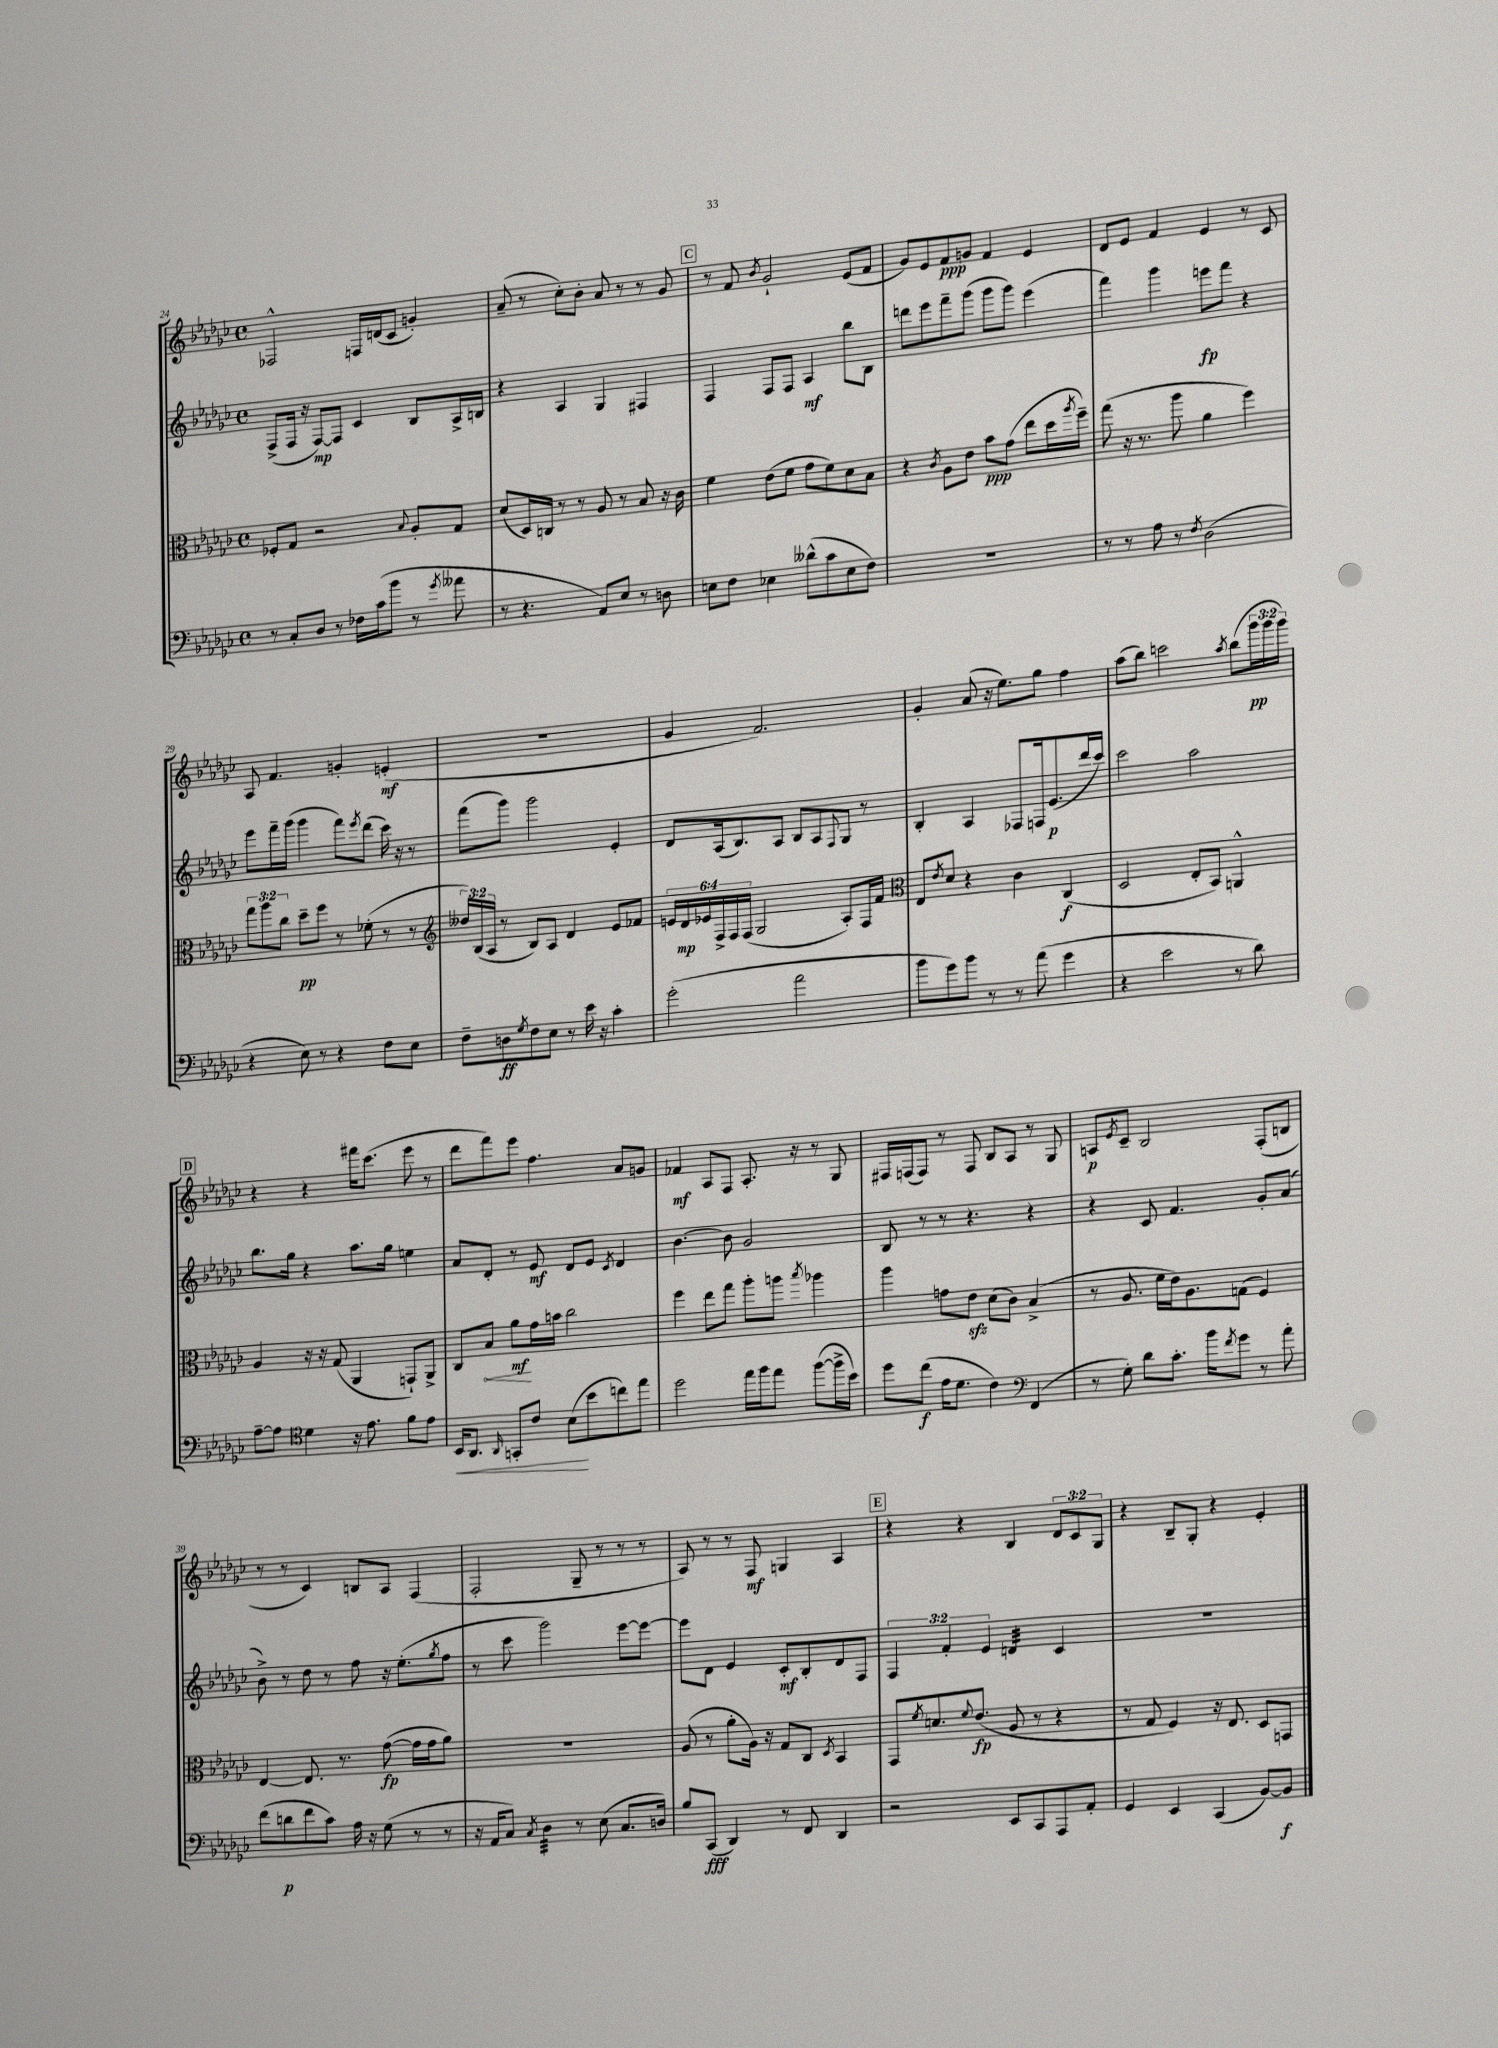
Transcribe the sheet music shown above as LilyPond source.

<<
\new StaffGroup <<
\new Staff = "s0" {
    \clef treble \key ges \major \defaultTimeSignature \time 4/4 \override Staff.TupletNumber.text = #tuplet-number::calc-fraction-text
    fes2-^ f16 d'16( ces'8 g'4-.) |
    aes'8--( r8 ces''8-.) bes'8-. aes'8 r8 r8 ges'8 |
    \mark \markup { \box "C" } r8 f'8 \acciaccatura { bes'8 } ges'2-! ees'8( f'8 |
    ges'8) ees'8 f'8\ppp g'8 f'4 ees'4 |
    des'8 ees'8 f'4 ees'4 r8 ces'8 |
    aes8 f'4. g'4-. e'4-.\mf( |
    R1 |
    ges'4 f'2.) |
    ges'4-. aes'8( r16 ees''8.) ges''8 f''4 |
    aes''8( bes''8) c'''2 \acciaccatura { aes''8 } bes''8( \tuplet 3/2 { ges'''16\pp ges'''16 ges'''16) } |
    \mark \markup { \box "D" } r4 r4 fis'''16 ces'''8.( ees'''8 r8 |
    des'''8 f'''8) ees'''8 f''4. aes'8 g'8 |
    fes'4\mf aes8 f8 aes8.-. r16 r8 ges8 |
    fis16 f16( f8) r8 f8 bes8 aes8 r8 ges8 |
    a8\p \acciaccatura { ees'8 } ces'8-- bes2 f8-.( b8 |
    r8 r8 ces'4) b8 aes8 f4( |
    f2-. ges8-- r8 r8 r8 |
    aes8) r8 r8 f8\mf g4 aes4 |
    \mark \markup { \box "E" } r4 r4 bes4 \tuplet 3/2 { des'8 ces'8 ges8 } |
    r4 bes8-- ges8-. r4 ees'4-. \bar "|." |
}
\new Staff = "s1" {
    \clef treble \key ges \major \defaultTimeSignature \time 4/4 \override Staff.TupletNumber.text = #tuplet-number::calc-fraction-text
    f8->( f16 r16 f8~\mp) f8 ces'4 bes8 aes16-> b16 |
    r4 aes4 ges4 fis4 |
    \mark \markup { \box "C" } f4 f8 f8 aes4\mf bes''8 bes8 |
    d'''8 ees'''8 f'''8-- ges'''8( ges'''8 ges'''8) ees'''4( |
    f'''4) ges'''4 e'''8\fp f'''8 r4 |
    ees'''8 f'''16-- ges'''16( ges'''4 f'''8) \acciaccatura { ees'''8 } des'''8( ces'''16) r16 r8 |
    f'''8( ges'''8) ges'''2 ees'4-. |
    des'8 aes16( bes8.) aes8 bes8 aes8 \appoggiatura { f8 } ges8 r8 |
    bes4-. aes4 fes8 f16 ees'8.\p( des'''16 ces'''16) |
    ces'''2 aes''2 |
    \mark \markup { \box "D" } bes''8. ges''16 r4 aes''8. ges''16 e''4 |
    aes'8 des'8-. r8 ees'8\mf des'8 ees'8 \acciaccatura { ces'8 } des'4 |
    bes'4.~ bes'8 ges'2 |
    bes8 r8 r8 r4. r4 |
    r4 ces'8 f'4. ges'8-. aes'8( |
    bes'8->) r8 des''8 r8 f''8 r16 ees''8.-.( \acciaccatura { ges''8 } f''8 |
    r8 ces'''8 ges'''2) ees'''8~ ees'''8~ |
    ees'''8 des'8 ees'4 ces'8-.\mf bes8-. des'8 f8 |
    \mark \markup { \box "E" } \tuplet 3/2 { f4 f'4-. ees'4 } d'4:32 ces'4 |
    R1 \bar "|." |
}
\new Staff = "s2" {
    \clef alto \key ges \major \defaultTimeSignature \time 4/4 \override Staff.TupletNumber.text = #tuplet-number::calc-fraction-text
    fes8-. ges8 r2 \appoggiatura { bes8 } aes8-. ges8 |
    des'8( des16) c16 r8 r8 aes8 r8 bes8 r16 ces'16 |
    \mark \markup { \box "C" } f'4 ees'8( f'8 ges'8 f'8) des'8 bes8 |
    r4 \acciaccatura { ces'8 } aes8 ees'8 bes'8\ppp ges'8( ees''8 des''16 \acciaccatura { aes''8 } f''16--) |
    ges''8( r16 r8. aes''8 aes'4 f''4) |
    \tuplet 3/2 { ges''8 aes''8 ces''8 } des''8--\pp f''8 r8 fes'8-.( r8 r8 |
    \clef treble \tuplet 3/2 { deses''16) bes16( aes16 } r8 bes8) aes8 des'4 ees'8 fes'8 |
    \tuplet 6/4 { e'16 des'16\mp ees'16 f16-> f16 f16( } ges2 aes8-.) f16 f'16 |
    \clef alto ees8 \acciaccatura { ees'8 } des'8 r4 ces'4 ces4\f( |
    des2 ees8-. bes,8) a,4-^ |
    \mark \markup { \box "D" } aes4 r16 r16 ges8( aes,4 g,8-!) aes,8-> |
    ces8 \once \override Hairpin.circled-tip = ##t bes8\< aes'8\mf\! ges'16 b'16 ces''2 |
    f''4 ees''8 ges''8 aes''8-. a''8 \acciaccatura { bes''8 } aes''4 |
    aes''4 g'8 ees'8\sfz des'8( ces'8) bes4->( |
    r8 aes8. f'16 ees'16) aes8. g8( f4) |
    ees4~ ees8. r8. ges'8~\fp( ges'16 ges'16 aes'8) |
    R1 |
    aes8( r8 aes'8-. aes16) r16 ges8 ces8 \acciaccatura { des8 } bes,4 |
    \mark \markup { \box "E" } ges,8 \acciaccatura { f'8 } d'8. \appoggiatura { f'8 } ees'8.\fp( aes8 r8 r4 |
    r8 ges8 f4) r16 ees8. des8 g,8 \bar "|." |
}
\new Staff = "s3" {
    \clef bass \key ges \major \defaultTimeSignature \time 4/4
    r8 ces8-. des8 r8 fes16 ces'16( bes'8 r8 \acciaccatura { ges'8 } aeses'8 |
    r8 r4. aes,8) ees8 r8 d8 |
    \mark \markup { \box "C" } e8 f8 ees4 deses'8-^( ces'8 ees8 f8) |
    R1 |
    r8 r8 aes8 r8 \acciaccatura { f8 } des2( |
    r4 ees8) r8 r4 f8 ees8 |
    f8-- d8\ff \acciaccatura { ges8 } f8 ees8 r8 ees'16 r16 ces'4-. |
    ges'2-.( aes'2 |
    bes'8 ges'8) bes'8 r8 r8 aes'8( ges'4 |
    r4 ees'2 r8 des'8) |
    \mark \markup { \box "D" } aes8~-- aes8 \clef tenor des'4 r16 ees'8. f'8 ees'8 |
    bes,16\< aes,8. \grace { aes,16 } g,8-. ces'8 bes8\!( bes'8 c''8) ees''8 |
    des''2 ees''16 f''16 ees''8 f''8~( f''16-> bes'16) |
    des''8 ces''8\f( ees'16 des'8. ces'4) \clef bass f,4( |
    r8 ges8-.) des'8 ces'8.-. bes'16 \acciaccatura { f'8 } ges'8 r8 aes'8-. |
    f'8( d'8\p f'8 ces'8) aes16 r16 ges8( r8 r8 |
    r16 aes,16 ces8) \acciaccatura { ces8 } des4:32 r8 ees8( ces8. d16) |
    bes8 ces,8\fff( des,4) r8 f,8 des,4 |
    \mark \markup { \box "E" } r2 ees,8 ces,8 aes,,8 aes,8-. |
    ges,4 ees,4 ces,4( bes,8~) bes,8\f \bar "|." |
}
>>
>>
\layout { \context { \Score currentBarNumber = #24 } }
